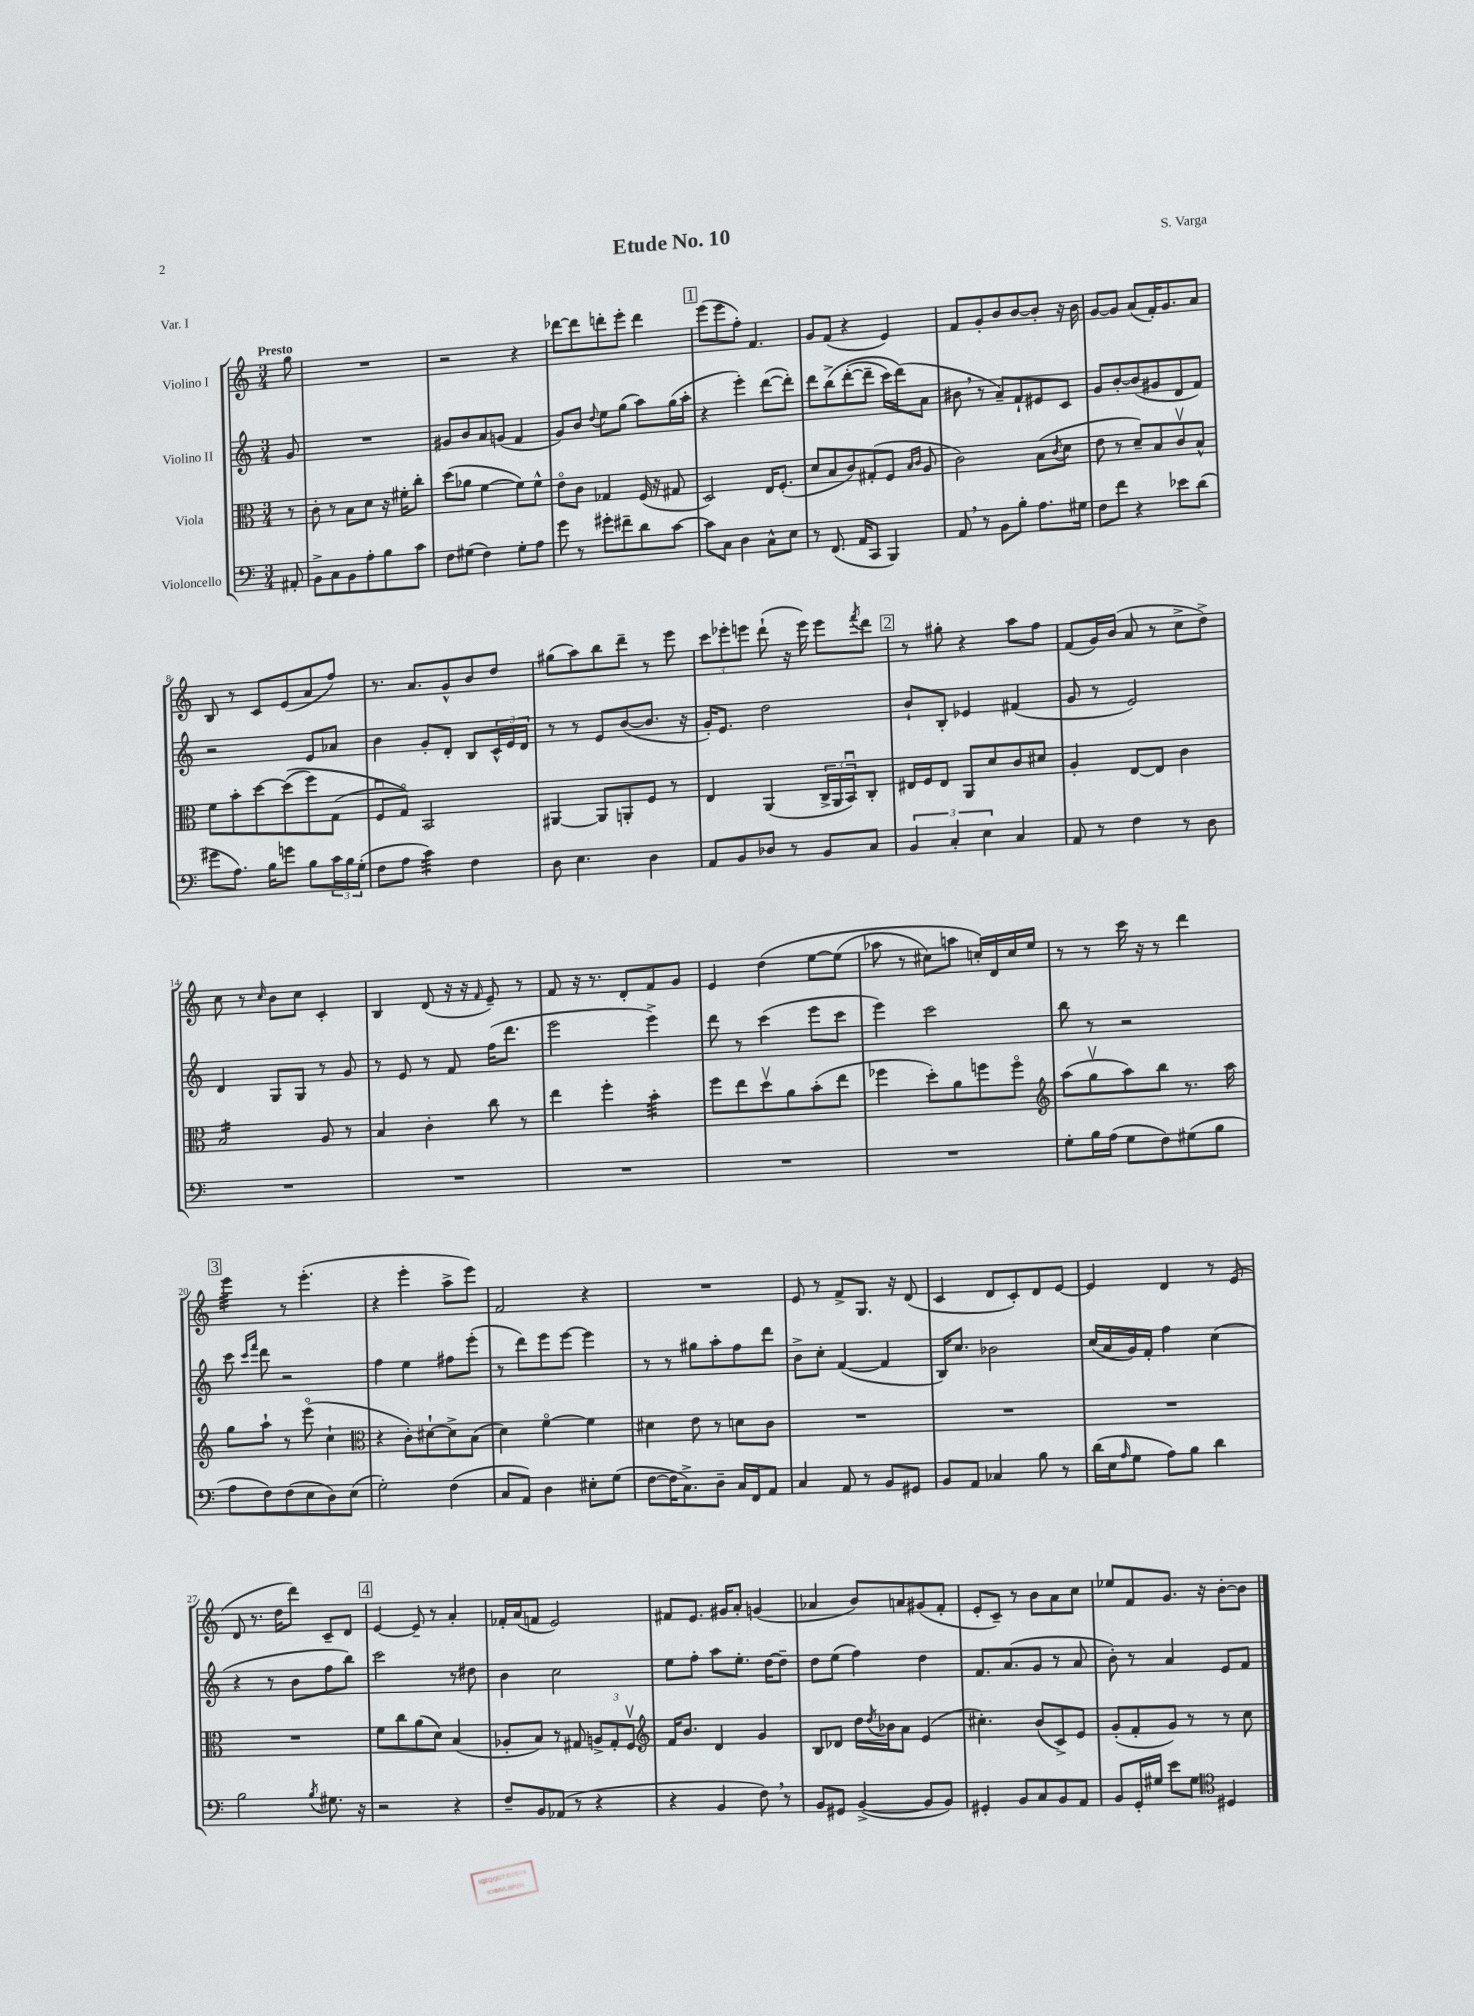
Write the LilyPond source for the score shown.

\header { title = "Etude No. 10" composer = "S. Varga" piece = "Var. I" }
<<
\new StaffGroup <<
\new Staff = "s0" \with { instrumentName = "Violino I" } {
    \clef treble \key c \major \numericTimeSignature \time 3/4 \partial 8 \tempo "Presto"
    g''8 |
    R2. |
    r2 r4 |
    des'''8~ des'''8 d'''8-. e'''8-. d'''4 |
    \mark \markup { \box "1" } e'''8( e'''8 f''8-.) f'4. |
    g'8 f'8( r4 e'4) |
    f'8 g'8-. b'8 b'8~ b'8-. r16 b'16 |
    g'8~ g'8 a'8( f'16-.) g'8. a'8 |
    b8 r8 c'8 e'8( a'8 f''8) |
    r8. a'8. g'8-^ b'8 d''8 |
    gis''8( a''8) b''8 d'''8-- r8 e'''8 |
    \tuplet 3/2 { c'''8 ees'''8-. e'''8 } d'''8-!( r16 e'''16) e'''8 \acciaccatura { f'''8 } d'''8 |
    \mark \markup { \box "2" } r8 gis''8-. r4 a''8 f''8 |
    f'8( g'16) b'16( a'8 r8 c''8-> d''8->) |
    c''8 r8 \grace { c''16 } b'8 c''8 c'4-. |
    b4 d'8( r16 r16 \grace { f'16 } e'8--) r8 |
    f'8 r16 r8. d'8-. f'8 g'8 |
    e'4 d''4\( e''8~ e''8( |
    aes''8 r8 cis''8) a''8 c''16-.\) d'16 c''16 e''16 |
    r8 r8 c'''16 r16 r8 d'''4 |
    \mark \markup { \box "3" } e'''4:32 r8 e'''4.-.( |
    r4 e'''4-. a''8-> e'''8) |
    f'2 r4 |
    R2. |
    e'8 r8 f'8-> g8. r16 d'8( |
    c'4 d'8 c'8-.) d'8 e'8~ |
    e'4 d'4 r8 e'8( |
    d'8 r8. d''16 d'''8) c'8-- d'8 |
    \mark \markup { \box "4" } e'4~ e'8-- r8 a'4-. |
    fes'16-. a'16( f'8 e'2) |
    fis'8 e'8. gis'16 a'8-. g'4( |
    aes'4 b'8) a'8 gis'8( f'8-. |
    e'8-. c'8--) r8 b'8 a'8 c''8 |
    ees''8 f'8 g'8. r16 b'8~-. b'8 \bar "|." |
}
\new Staff = "s1" \with { instrumentName = "Violino II" } {
    \clef treble \key c \major \numericTimeSignature \time 3/4 \partial 8
    g'8 |
    R2. |
    gis'8 b'8 a'8 g'8( f'4 |
    g'8) b'8 \appoggiatura { d''8 } e''8 g''8( a''8) g''16( a''16-. |
    \mark \markup { \box "1" } r4 e'''4-.) d'''8~( d'''8-.) |
    d'''8 b''8->\( d'''8~-.( d'''8-- c'''16) d'''16(\) a'8 |
    bis'8 \breathe r8 a'8--) f'8-! eis'8 c'8 |
    g'8 b'8~-. b'8( gis'8 d'8 f'8) |
    r2 e'8 aes'8 |
    b'4 g'8-. d'8-. b8 \tuplet 3/2 { c'16-^ e'16 d'16 } |
    r8 r8 e'8 b'8~( b'8. r16 |
    g'16-.) e'8. d''2 |
    \mark \markup { \box "2" } b'8-! b8-. ees'4 fis'4( |
    g'8 r8 e'2) |
    d'4 g8 g8 r8 g'8 |
    r8 e'8 r8 f'8 f''16( d'''8. |
    e'''2 e'''4->) |
    d'''8 r8 c'''4( e'''8 c'''8 |
    e'''4) c'''2 |
    b''8 r8 r2 |
    \mark \markup { \box "3" } c'''8 \grace { c'''16 f'''16 } d'''8 r2 |
    f''4 e''4 fis''8 e'''8-.( |
    r8 d'''8) e'''8 e'''8~ e'''4 |
    r8 r8 gis''8 a''8-. f''8 d'''8 |
    b'8-> c''8-. f'4~( f'4 |
    b16) c''8. bes'2 |
    c''16( a'16 g'16) f'16-. f''4 c''4( |
    r4 r8 b'8 f''8 b''8) |
    \mark \markup { \box "4" } c'''2 r8 dis''8 |
    b'4 c''2 |
    e''8 f''8-. a''8 e''8.-. d''16~ d''8-- |
    d''8 e''8( f''4) d''4 |
    f'8. a'8.( g'8 r8 a'8 |
    b'8-.) r8 a'4 e'8 f'8 \bar "|." |
}
\new Staff = "s2" \with { instrumentName = "Viola" } {
    \clef alto \key c \major \numericTimeSignature \time 3/4 \partial 8
    r8 |
    c'8-. r8 b8 d'8 r16 fis'16-. c''8-. |
    d''8( aes'8 f'4~ f'8) f'8-^ |
    e'8\flageolet c'8 ges4 f16( r16 gis8 |
    \mark \markup { \box "1" } d2) e16 f8.-.( |
    d'8 b8 c'8) gis8-.( f8 \grace { b16 c'16 } a8 |
    c'2) b8( \acciaccatura { c'8 } d'8 |
    e'8 r8 d'8--) b8 c'8\upbow b8-^ |
    f'8 b'8-. d''8~ d''8(\( f''8) g8( |
    f8\downbow g8\flageolet)\) b,2 |
    ais,4~ ais,8 a,8-. f8 r8 |
    e4 a,4( \tuplet 3/2 { c16-> a,16 b,16\downbow) } c8-. |
    \mark \markup { \box "2" } eis16 f16 eis8 a,8 d'8 c'8 dis'8 |
    a4-. e8~ e8 c'4 |
    b2:16 a8 r8 |
    b4 c'4-. c''8 r8 |
    e''4 f''4-. b'4:32-. |
    f''8 e''8 d''8\upbow a'8 b'8-.( e''8 |
    fes''4 d''8-.) a'8 f''8 f''8\flageolet |
    \clef treble a''8( g''8\upbow a''8) b''8 r8. a''16 |
    \mark \markup { \box "3" } g''8 a''8-! r8 e'''8\flageolet( c''4-! |
    \clef alto r4 c'8-.) dis'8~-! dis'8-> b8( |
    d'4) f'4~\flageolet f'4 |
    dis'4 e'8 r8 d'8 c'8 |
    R2. |
    R2. |
    R2. |
    R2. |
    \mark \markup { \box "4" } f'8 c''8 a'8( d'8) b4( |
    aes8-. b8) r8 gis8 \tuplet 3/2 { a8-> gis8-. f8\upbow } |
    \clef treble f'16 b'8. d'4 g'4 |
    b8 des'8 d''16 \acciaccatura { d''8 } bes'16 a'8 e'4( |
    cis''4.-.) b'8( c'8->) e'8 |
    g'8-.( f'8-. g'8) r8 r8 c''8 \bar "|." |
}
\new Staff = "s3" \with { instrumentName = "Violoncello" } {
    \clef bass \key c \major \numericTimeSignature \time 3/4 \partial 8
    ais,8-. |
    b,8-> c8 b,8 a8-. b8 c'8 |
    f8 gis8( f4) gis8-. a8 |
    g'8 r8 gis'8-. fis'8-- d'8 c'8~ |
    \mark \markup { \box "1" } c'8 c8 d4 c8-^ e8 |
    r8 f,8.( a,16 c,8 b,,4) |
    a,8 \breathe r8 b,8 b8-. a8. gis16 |
    f8 f'8 r4 ees'8 d'8( |
    gis'8 a8.) b16 g'8 b8 \tuplet 3/2 { c'16 b16 g16-.( } |
    f8 a8 c'4:32) f4 |
    d8 e4. d4 |
    a,8 b,8 des8 r8 b,8 c8 |
    \mark \markup { \box "2" } \tuplet 3/2 { b,4 c4-. e4 } c4 |
    a,8 r8 f4 r8 d8 |
    R2. |
    R2. |
    R2. |
    R2. |
    R2. |
    g8-. b16 a16( g8 f8) gis8( b8 |
    \mark \markup { \box "3" } a8 f8) f8( e8 d8) e8( |
    g2-.) f4( |
    c8 a,8) d4 eis8-. g8( |
    f8~ f16 c8.->) d8-- c16 f,16 a,8 |
    c4 a,8 r8 b,8 gis,8 |
    b,8 a,8 ces4 b8 r8 |
    d'16( e16 \grace { a16 } g8 a8) b8 d'4 |
    b2 \acciaccatura { b8 } gis8. r16 |
    \mark \markup { \box "4" } r2 r4 |
    f8-- b,8 aes,8( r8 r4 |
    r4 b,4 f8) \breathe r8 |
    b,8 gis,8 b,4~->( b,8 b,8) |
    gis,4-. b,8 c8 b,8 a,8 |
    b,8 g,16-. gis16 e'8 gis8 \clef tenor dis4 \bar "|." |
}
>>
>>
